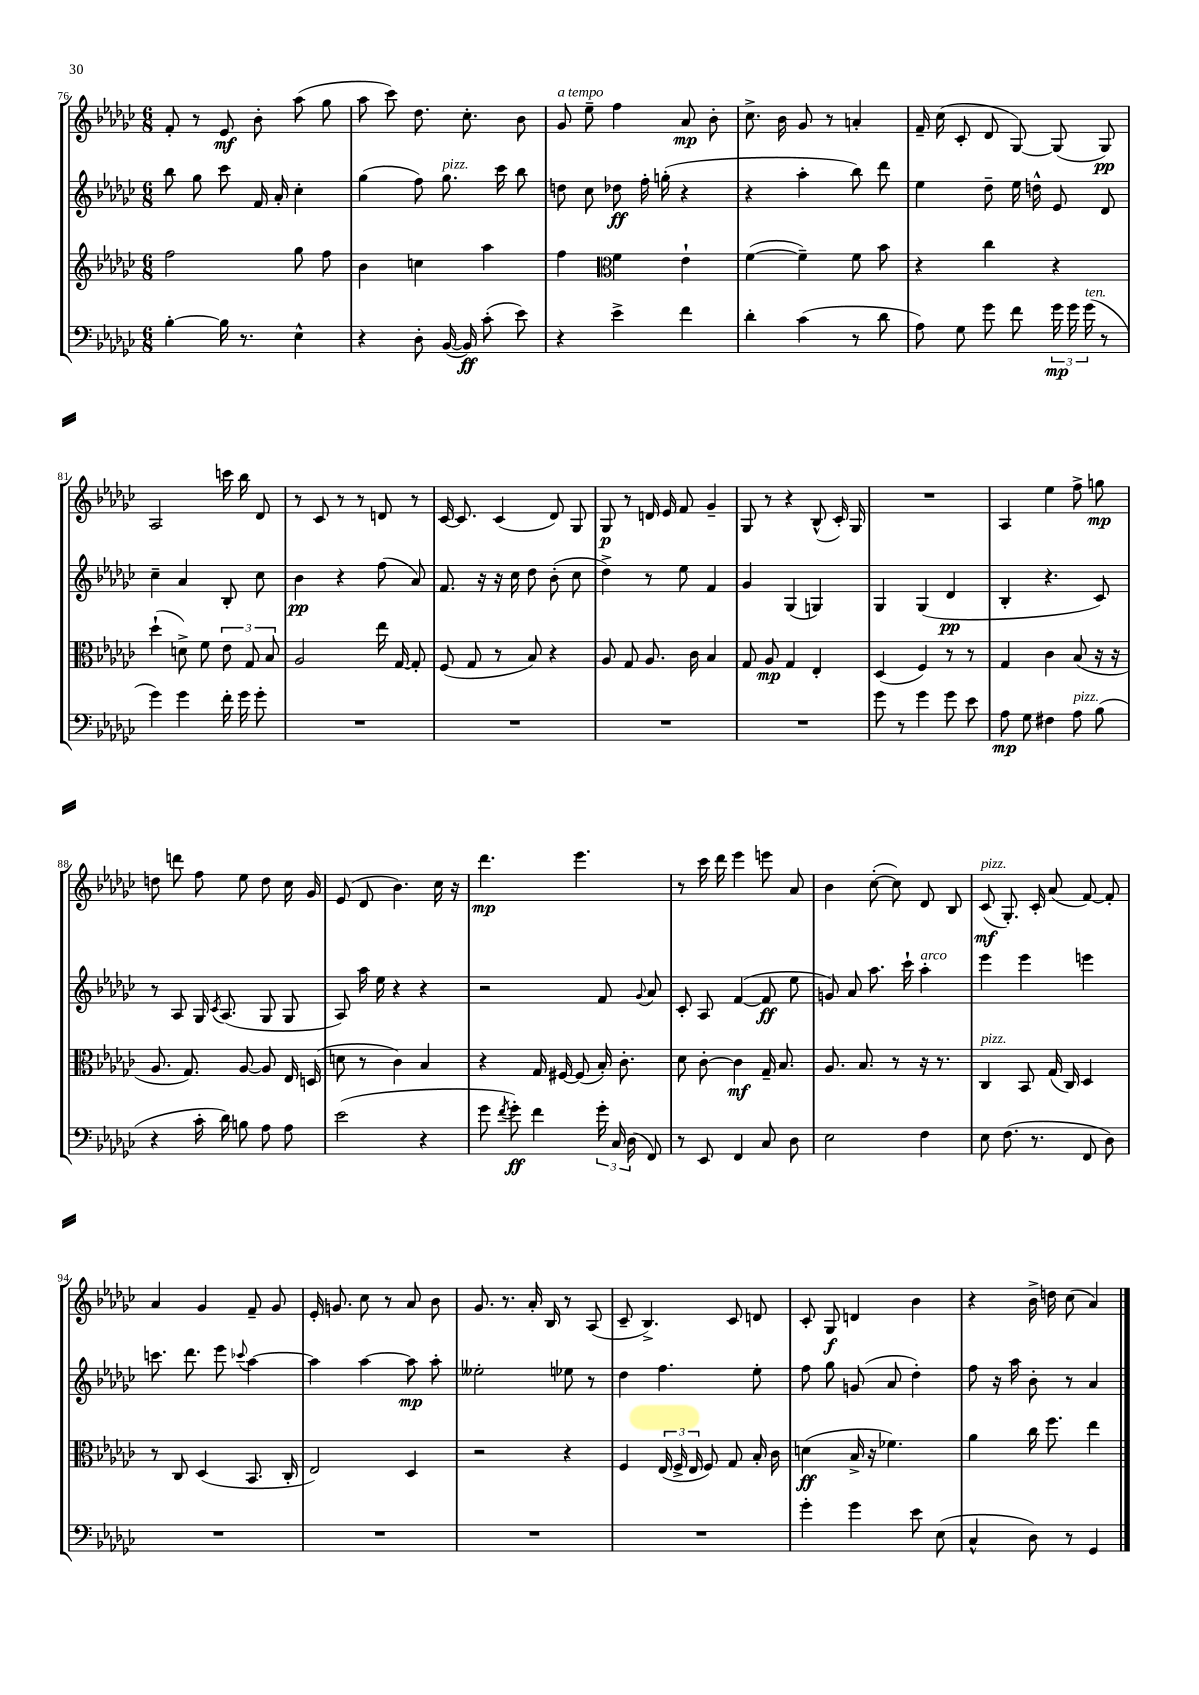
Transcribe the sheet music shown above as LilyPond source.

<<
\new StaffGroup <<
\new Staff = "s0" {
    \clef treble \key ges \major \numericTimeSignature \time 6/8
    \autoBeamOff f'8-. r8 ees'8\mf bes'8-. aes''8( ges''8 |
    aes''8 ces'''8) des''8. ces''8.-. bes'8 |
    ges'8^\markup { \italic "a tempo" } ees''8-- f''4 aes'8\mp bes'8-. |
    ces''8.-> bes'16 ges'8 r8 a'4-. |
    f'16-- ces''16( ces'8-. des'8 ges8~) ges8( ges8\pp) |
    aes2 c'''16 bes''16 des'8 |
    r8 ces'8 r8 r8 d'8 r8 |
    ces'16~ ces'8. ces'4( des'8) ges8 |
    ges8\p r8 d'16 ees'16 f'8 ges'4-- |
    ges8 r8 r4 bes8-^( ces'16-.) ges16 |
    R2. |
    aes4 ees''4 f''8-> g''8\mp |
    d''8 d'''8 f''8 ees''8 d''8 ces''16 ges'16 |
    ees'8( des'8 bes'4.) ces''16 r16 |
    des'''4.\mp ees'''4. |
    r8 ces'''16 des'''16 ees'''4 e'''8 aes'8 |
    bes'4 ces''8~-.( ces''8) des'8 bes8 |
    ces'8\mf^\markup { \italic "pizz." }( ges8.-.) ces'16-. aes'8( f'8~) f'8-. |
    aes'4 ges'4 f'8-- ges'8 |
    ees'16-. g'8. ces''8 r8 aes'8 bes'8 |
    ges'8. r8. aes'16-. bes16 r8 aes8( |
    ces'8-- bes4.->) ces'8 d'8 |
    ces'8-. ges8\f d'4 bes'4 |
    r4 bes'16-> d''16 ces''8( aes'4) \bar "|." |
}
\new Staff = "s1" {
    \clef treble \key ges \major \numericTimeSignature \time 6/8
    \autoBeamOff bes''8 ges''8 ces'''8 f'16 aes'16-. ces''4-. |
    ges''4( f''8) ges''8.^\markup { \italic "pizz." } ces'''16 bes''8 |
    d''8 ces''8 des''8\ff f''16-. g''16-.( r4 |
    r4 aes''4-. bes''8) des'''8 |
    ees''4 des''8-- ees''16 d''16-^ ees'8 des'8 |
    ces''4-- aes'4 bes8-. ces''8 |
    bes'4\pp r4 f''8( aes'8) |
    f'8. r16 r16 ces''16 des''8 bes'8-.( ces''8 |
    des''4->) r8 ees''8 f'4 |
    ges'4 ges4( g4) |
    ges4 ges4( des'4\pp |
    bes4-. r4. ces'8) |
    r8 aes8 ges16 \acciaccatura { ces'8 } aes8.( ges8 ges8 |
    aes8) aes''16 ees''16 r4 r4 |
    r2 f'8 \appoggiatura { ges'8 } aes'8 |
    ces'8-. aes8 f'4~( f'8\ff ees''8 |
    g'8) aes'8 aes''8. ces'''16-! aes''4-.^\markup { \italic "arco" } |
    ees'''4 ees'''4 e'''4 |
    c'''8. des'''8. ees'''8 \appoggiatura { ces'''8 } aes''4~ |
    aes''4 aes''4~ aes''8\mp aes''8-. |
    eeses''2-. ees''8 r8 |
    des''4 f''4. ees''8-. |
    f''8 ges''8 g'8( aes'8 des''4-.) |
    f''8 r16 aes''16 bes'8-. r8 aes'4 \bar "|." |
}
\new Staff = "s2" {
    \clef treble \key ges \major \numericTimeSignature \time 6/8
    \autoBeamOff f''2 ges''8 f''8 |
    bes'4 c''4 aes''4 |
    f''4 \clef alto f'4 ees'4-! |
    f'4~( f'4--) f'8 bes'8 |
    r4 ces''4 r4 |
    des''4-!( d'8->) f'8 \tuplet 3/2 { ees'8 ges8 bes8 } |
    aes2 ees''16 ges16~ ges8-. |
    f8( ges8 r8 bes8) r4 |
    aes8 ges8 aes8. ces'16 bes4 |
    ges8 aes8\mp ges4 ees4-. |
    des4( f4) r8 r8 |
    ges4 ces'4 bes8( r16 r16 |
    aes8. ges8.) aes8~ aes8 ees16 d16( |
    d'8 r8 ces'4) bes4 |
    r4 ges16 fis16~ fis8( bes16-.) ces'8.-. |
    des'8 ces'8~-. ces'4\mf ges16-- bes8. |
    aes8. bes8. r8 r16 r8. |
    ces4^\markup { \italic "pizz." } bes,8 ges16( ces16) des4 |
    r8 ces8 des4( bes,8. ces16-. |
    ees2) des4 |
    r2 r4 |
    f4 \tuplet 3/2 { ees16( f16-> ees16 } f8) ges8 bes16-. ces'16 |
    d'4\ff( bes16-> r16 fes'4.) |
    aes'4 ces''16 f''8. ees''4 \bar "|." |
}
\new Staff = "s3" {
    \clef bass \key ges \major \numericTimeSignature \time 6/8
    \autoBeamOff bes4~-. bes16 r8. ees4-^ |
    r4 des8-. bes,16~( bes,16\ff) ces'8-.( ees'8) |
    r4 ees'4-> f'4 |
    des'4-. ces'4( r8 des'8 |
    aes8) ges8 ges'8 f'8 \tuplet 3/2 { ges'16\mp ges'16 ges'16^\markup { \italic "ten." }( } r8 |
    ges'4) ges'4 f'16-. ges'16 ges'8-. |
    R2. |
    R2. |
    R2. |
    R2. |
    ges'8 r8 ges'4 ges'8 ees'8 |
    aes8\mp ges8 fis4 aes8^\markup { \italic "pizz." } bes8( |
    r4 ces'16-. des'16) b8 aes8 aes8 |
    ees'2( r4 |
    ges'8 \acciaccatura { f'8 } ges'8-.\ff) f'4 \tuplet 3/2 { ges'16-. ces16 des16( } f,8) |
    r8 ees,8 f,4 ces8 des8 |
    ees2 f4 |
    ees8 f8.( r8. f,8 des8) |
    R2. |
    R2. |
    R2. |
    R2. |
    ges'4-. ges'4 ees'8 ees8( |
    ces4-^ des8) r8 ges,4 \bar "|." |
}
>>
>>
\layout { \context { \Score currentBarNumber = #76 } }
